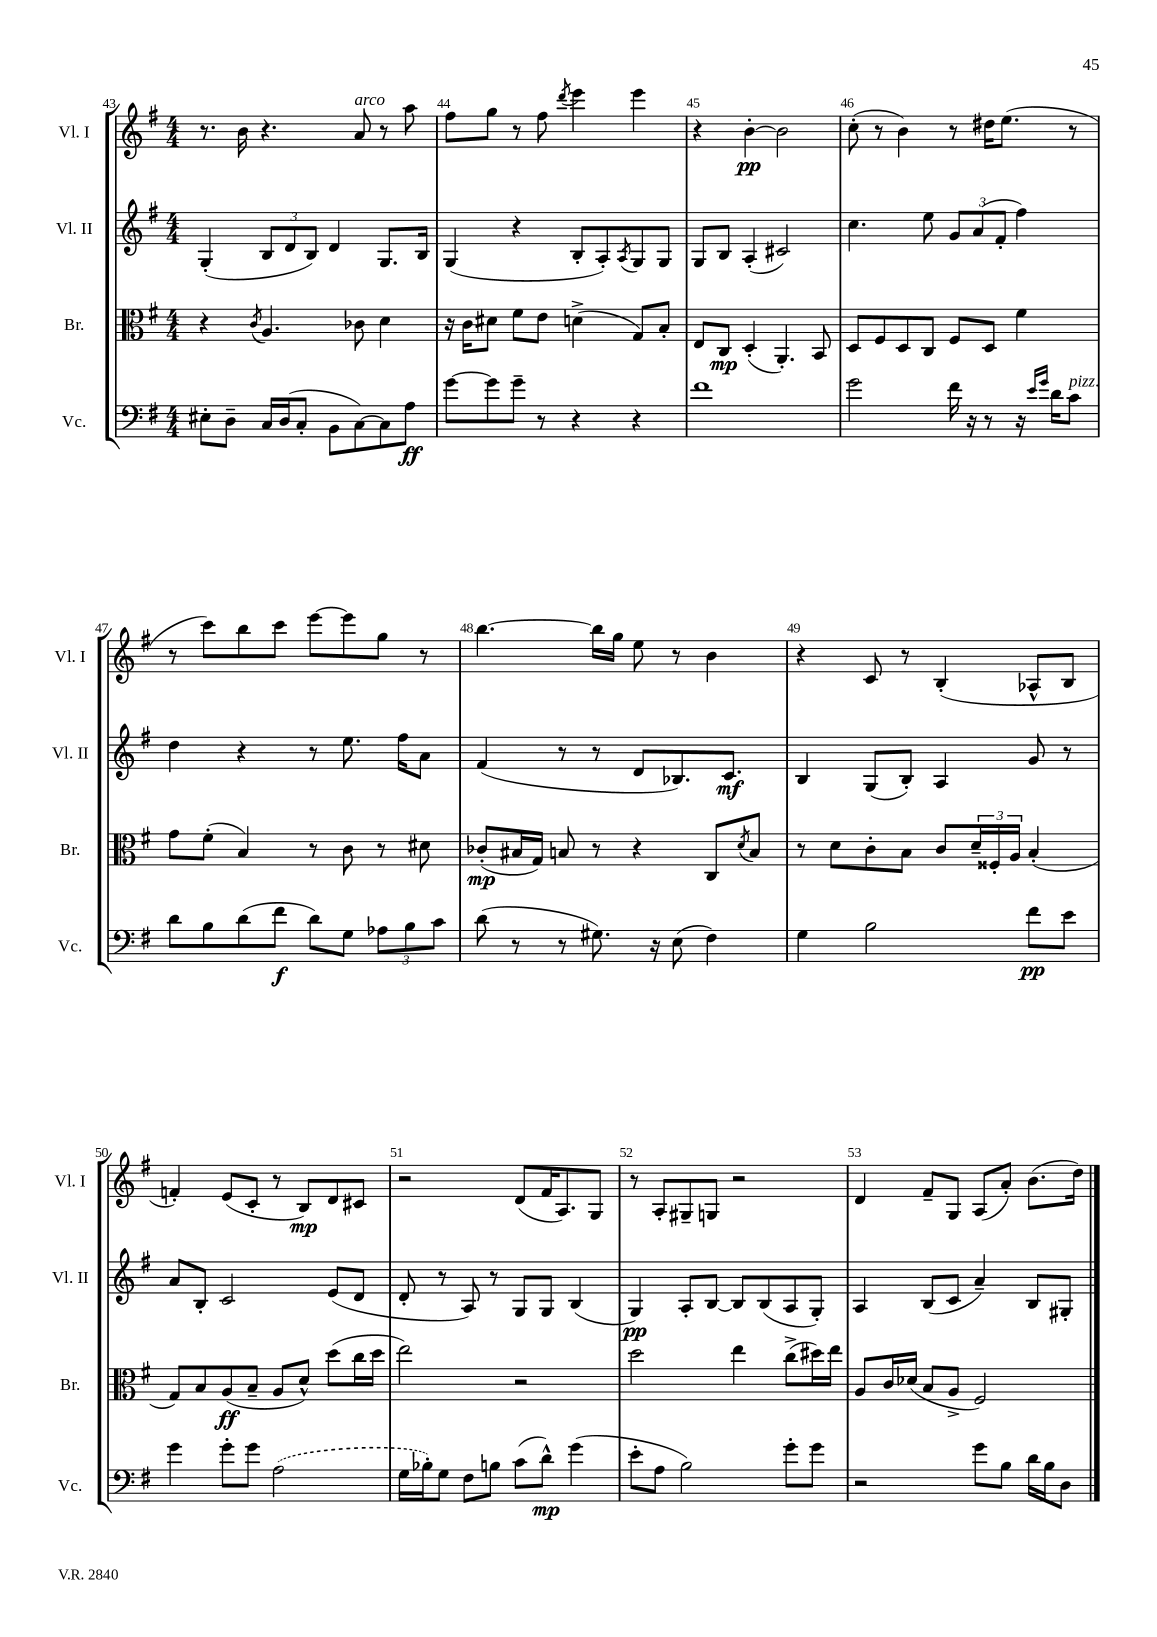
<<
\new StaffGroup <<
\new Staff = "s0" \with { instrumentName = "Vl. I" shortInstrumentName = "Vl. I" } {
    \clef treble \key g \major \numericTimeSignature \time 4/4
    r8. b'16 r4. a'8^\markup { \italic "arco" } r8 a''8 |
    fis''8 g''8 r8 fis''8 \acciaccatura { d'''8 } e'''4 e'''4 |
    r4 b'4~-.\pp b'2 |
    c''8-.( r8 b'4) r8 dis''16 e''8.( r8 |
    r8 c'''8) b''8 c'''8 e'''8~ e'''8 g''8 r8 |
    b''4.~ b''16 g''16 e''8 r8 b'4 |
    r4 c'8 r8 b4-.( aes8-^ b8 |
    f'4-.) e'8( c'8-. r8 b8\mp) d'8 cis'8 |
    r2 d'8( fis'16 a8.) g8 |
    r8 a8-. gis8-- g8 r2 |
    d'4 fis'8-- g8 a8( a'8-.) b'8.( d''16) \bar "|." |
}
\new Staff = "s1" \with { instrumentName = "Vl. II" shortInstrumentName = "Vl. II" } {
    \clef treble \key g \major \numericTimeSignature \time 4/4
    g4-.( \tuplet 3/2 { b8 d'8 b8) } d'4 g8. b16 |
    g4( r4 b8-. a8-.) \acciaccatura { a8 } g8 g8 |
    g8 b8 a4-.( cis'2) |
    c''4. e''8 \tuplet 3/2 { g'8 a'8( fis'8-. } fis''4) |
    d''4 r4 r8 e''8. fis''16 a'8 |
    fis'4( r8 r8 d'8 bes8.) c'8.\mf |
    b4 g8( b8-.) a4 g'8 r8 |
    a'8 b8-. c'2 e'8( d'8 |
    d'8-. r8 a8) r8 g8 g8 b4( |
    g4\pp) a8-. b8~ b8 b8( a8 g8-.) |
    a4 b8( c'8 a'4--) b8 gis8-. \bar "|." |
}
\new Staff = "s2" \with { instrumentName = "Br." shortInstrumentName = "Br." } {
    \clef alto \key g \major \numericTimeSignature \time 4/4
    r4 \acciaccatura { c'8 } a4. ces'8 d'4 |
    r16 c'16 dis'8 fis'8 e'8 d'4->( g8) b8-. |
    e8 c8\mp d4-.( a,4.-.) b,8 |
    d8 fis8 d8 c8 fis8 d8 fis'4 |
    g'8 fis'8-.( b4) r8 c'8 r8 dis'8 |
    ces'8-.\mp( bis16 g16) b8 r8 r4 c8 \acciaccatura { d'8 } b8 |
    r8 d'8 c'8-. b8 c'8 \tuplet 3/2 { d'16-- fisis16-. a16 } b4-.( |
    g8) b8 a8\ff( b8-- a8 d'8-^) d''8( c''16 d''16 |
    e''2) r2 |
    d''2 e''4 c''8->( dis''16) e''16 |
    a8 c'16 des'16( b8 a8-> fis2) \bar "|." |
}
\new Staff = "s3" \with { instrumentName = "Vc." shortInstrumentName = "Vc." } {
    \clef bass \key g \major \numericTimeSignature \time 4/4
    eis8-. d8-- c16 d16( c8-. b,8 c8~) c8 a8\ff |
    g'8~ g'8 g'8-- r8 r4 r4 |
    fis'1 |
    g'2 fis'16 r16 r8 r16 \grace { e'16 g'16 } d'16 c'8^\markup { \italic "pizz." } |
    d'8 b8 d'8( fis'8\f d'8) g8 \tuplet 3/2 { aes8 b8 c'8 } |
    d'8( r8 r8 gis8.) r16 e8( fis4) |
    g4 b2 fis'8\pp e'8 |
    g'4 g'8-. g'8 \once \slurDashed a2( |
    g16 bes16-.) g8 fis8 b8 c'8( d'8-^\mp) g'4( |
    e'8-. a8 b2) g'8-. g'8 |
    r2 g'8 b8 d'16 b16 d8 \bar "|." |
}
>>
>>
\layout { \context { \Score currentBarNumber = #43 \override BarNumber.break-visibility = ##(#f #t #t) barNumberVisibility = #all-bar-numbers-visible } }
